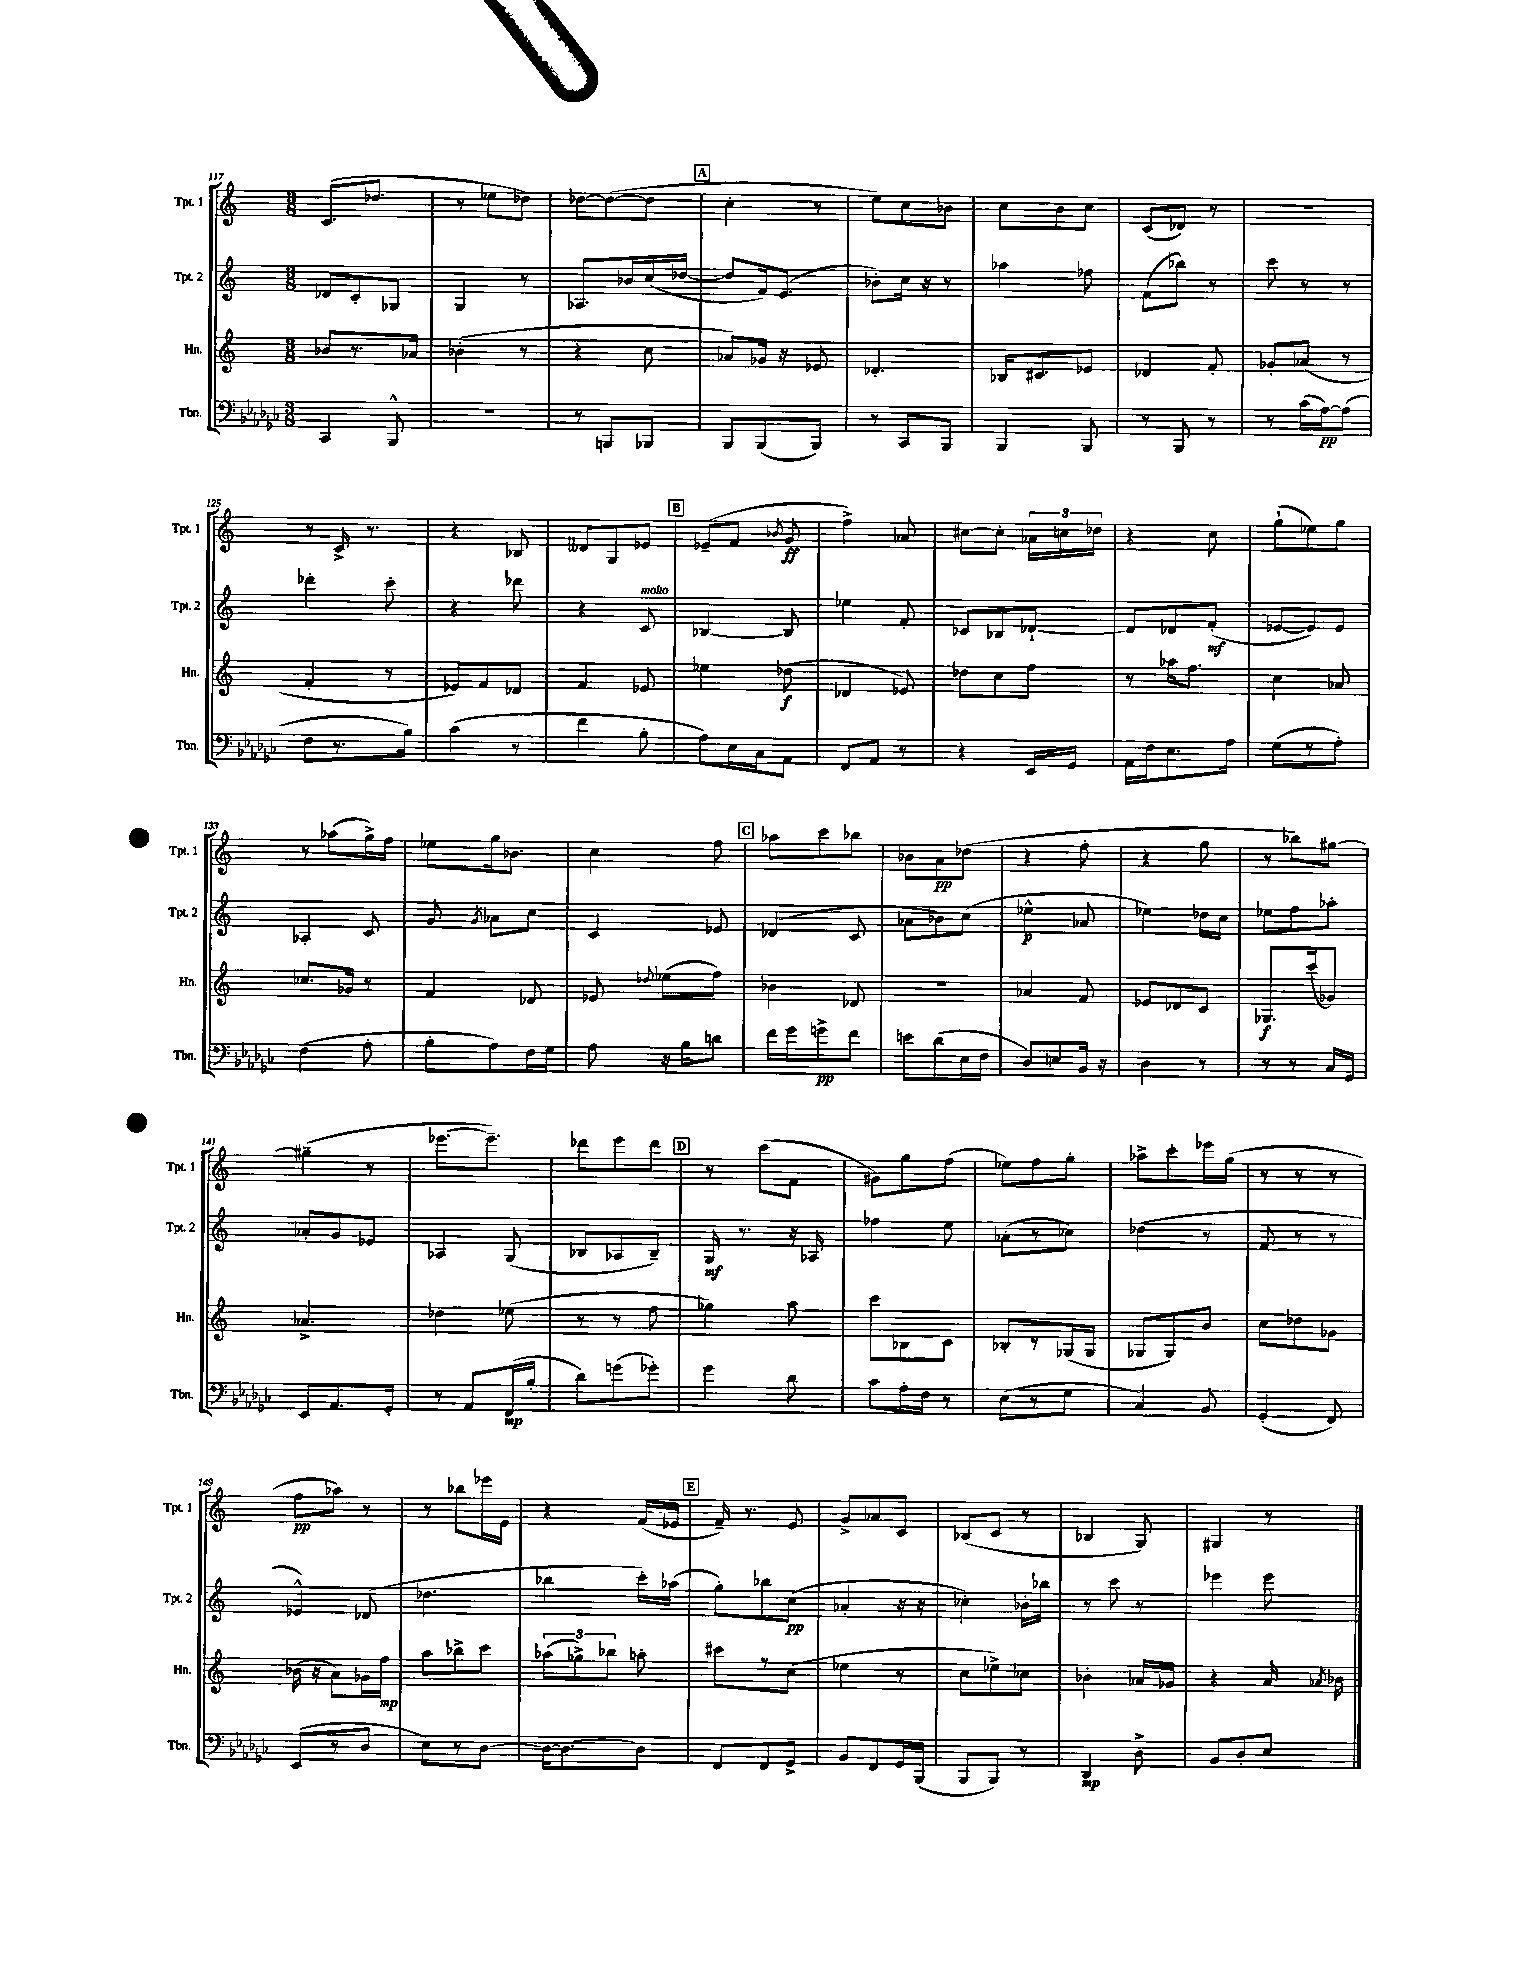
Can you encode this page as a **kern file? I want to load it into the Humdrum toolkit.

**kern	**dynam	**kern	**dynam	**kern	**dynam	**kern	**dynam
*part4	*part4	*part3	*part3	*part2	*part2	*part1	*part1
*staff4	*staff4	*staff3	*staff3	*staff2	*staff2	*staff1	*staff1
*I"Tbn.	*	*I"Hn.	*	*I"Tpt. 2	*	*I"Tpt. 1	*
*I'Tbn.	*	*I'Hn.	*	*I'Tpt. 2	*	*I'Tpt. 1	*
*clefF4	*	*clefG2	*	*clefG2	*	*clefG2	*
*k[b-e-a-d-g-c-]	*	*k[]	*	*k[]	*	*k[]	*
*M3/8	*	*M3/8	*	*M3/8	*	*M3/8	*
=117	=117	=117	=117	=117	=117	=117	=117
4CC-/	.	8b-X/L	.	8d-X/L	.	(8.c/L	.
.	.	8.r	.	8c'/	.	.	.
.	.	.	.	.	.	8.dd-X/J	.
8BBB-^^/	.	.	.	8G-X/J	.	.	.
.	.	16a-X/Jk	.	.	.	.	.
=118	=118	=118	=118	=118	=118	=118	=118
4.r	.	(4b-X'\	.	4G/	.	8r	.
.	.	.	.	.	.	8ee-X\L	.
.	.	8r	.	8r	.	8dd-X\J)	.
=119	=119	=119	=119	=119	=119	=119	=119
8r	.	4r	.	8.A-X/L	.	[8dd-X\L	.
8BBBn/L	.	.	.	.	.	(8dd-\_	.
.	.	.	.	16b-X/L	.	.	.
8BBB-X/J	.	8cc\	.	(16cc/	.	8dd-\J]	.
.	.	.	.	[16dd-X/JJ	.	.	.
!!LO:REH:place=s1:t=A
=120	=120	=120	=120	=120	=120	=120	=120
8BBB-/L	.	8a-X/L)	.	8dd-/L]	.	4cc'\	.
(8BBB-/	.	16g-X/Jk	.	16f/k)	.	.	.
.	.	16r	.	(8.e/J	.	.	.
8BBB-/J)	.	8e-X/	.	.	.	8r	.
=121	=121	=121	=121	=121	=121	=121	=121
8r	.	4.d-X'/	.	8b-X'\L)	.	8ee\L)	.
8CC-/L	.	.	.	16cc\Jk	.	8cc\	.
.	.	.	.	16r	.	.	.
8BBB-/J	.	.	.	8r	.	8b-X\J	.
=122	=122	=122	=122	=122	=122	=122	=122
4BBB-/	.	16B-X/KL	.	4aa-X\	.	8cc\L	.
.	.	8.c#X/	.	.	.	.	.
.	.	.	.	.	.	8b\	.
8BBB-/	.	8e-X/J	.	8ff-X\	.	8cc\J	.
=123	=123	=123	=123	=123	=123	=123	=123
8r	.	4d-X/	.	(8f\L	.	(8c/L	.
8BBB-/	.	.	.	8bb-X\J)	.	8d-X/J)	.
8r	.	8f'/	.	8r	.	8r	.
=124	=124	=124	=124	=124	=124	=124	=124
8r	.	8g-X'/L	.	8ccc\	.	4.r	.
(16c-\LL	.	(8a-X/J	.	8r	.	.	.
[16A-\J)	pp	.	.	.	.	.	.
(8A-\J]	.	8r	.	8r	.	.	.
!!LO:LB:g=z
=125	=125	=125	=125	=125	=125	=125	=125
8F\L	.	4f'/	.	4ddd-X'\	.	8r	.
8.r	.	.	.	.	.	16c^/	.
.	.	.	.	.	.	8.r	.
.	.	8r	.	8ccc'\	.	.	.
16B-\Jk)	.	.	.	.	.	.	.
=126	=126	=126	=126	=126	=126	=126	=126
(4c-\	.	8e-X/L)	.	4r	.	4r	.
.	.	8f/	.	.	.	.	.
8r	.	8d-X/J	.	8ddd-X\	.	8B-X/	.
=127	=127	=127	=127	=127	=127	=127	=127
4f\	.	4f/	.	4r	.	8d--X/L	.
.	.	.	.	.	.	8G/	.
!	!	!	!	!LO:TX:a:i:t=molto	!	!	!
8B-'\	.	8e-X/	.	8c/	.	8e-X/J	.
!!LO:REH:place=s1:t=B
=128	=128	=128	=128	=128	=128	=128	=128
8A-\L)	.	4ee-X\	.	[4B-X/	.	(8e-X~/L	.
16E-\L	.	.	.	.	.	8f/J	.
16C-\J	.	.	.	.	.	.	.
.	.	.	.	.	.	8qb-X/	.
8AA-\J	.	(8dd-X\	f	8B-/]	.	8g/	ff
=129	=129	=129	=129	=129	=129	=129	=129
8FF/L	.	4d-X/	.	4ee-X\	.	4ff^\)	.
8AA-/J	.	.	.	.	.	.	.
8r	.	8e-X/)	.	8f'/	.	8a-X/	.
=130	=130	=130	=130	=130	=130	=130	=130
4r	.	8dd-X\L	.	8c-X/L	.	[8cc#X\L	.
.	.	8cc\	.	8B-X/	.	8cc#'\J]	.
16EE-/LL	.	8ff\J	.	[8d-X`/J	.	24a-X\LL	.
.	.	.	.	.	.	24ccn\	.
16GG-/JJ	.	.	.	.	.	.	.
.	.	.	.	.	.	24dd-X\JJ	.
=131	=131	=131	=131	=131	=131	=131	=131
16AA-\LL	.	8r	.	8d-/L]	.	4r	.
16F\J	.	.	.	.	.	.	.
8.E-\	.	16aa-X\KL	.	8d-X/	.	.	.
.	.	8.ff\J	.	.	.	.	.
.	.	.	.	(8f'/J	mf	8cc\	.
16A-\Jk	.	.	.	.	.	.	.
=132	=132	=132	=132	=132	=132	=132	=132
(8G-\L	.	4cc\	.	[8e-X/L	.	(8gg`\L	.
8r	.	.	.	8e-/])	.	8ee-X\)	.
8A-'\J)	.	8a-X/	.	8e-/J	.	8gg\J	.
!!LO:LB:g=z
=133	=133	=133	=133	=133	=133	=133	=133
(4F\	.	8.cc-X/L	.	4A-X'/	.	8r	.
.	.	.	.	.	.	(8aa-X\L	.
.	.	16g-X/Jk	.	.	.	.	.
8A-'\	.	8r	.	8c/	.	16gg^\L)	.
.	.	.	.	.	.	16ff\JJ	.
=134	=134	=134	=134	=134	=134	=134	=134
8B-'\L	.	4f/	.	8g/	.	8ee-X\L	.
.	.	.	.	8qg/	.	.	.
8A-\)	.	.	.	8a-X\L	.	16gg\k	.
.	.	.	.	.	.	8.b-X\J	.
16F\L	.	8d-X/	.	8cc\J	.	.	.
16G-\JJ	.	.	.	.	.	.	.
=135	=135	=135	=135	=135	=135	=135	=135
8A-\	.	8e-X/	.	4c/	.	4cc\	.
.	.	8qqdd-X/	.	.	.	.	.
16r	.	(8ee-X\L	.	.	.	.	.
16B-\KL	.	.	.	.	.	.	.
8dn\J	.	8ff\J)	.	8e-X/	.	8ff\	.
!!LO:REH:place=s1:t=C
=136	=136	=136	=136	=136	=136	=136	=136
16f\LL	.	4b-X\	.	(4d-X/	.	8aa-X\L	.
16g-\J	.	.	.	.	.	.	.
8gn^\	pp	.	.	.	.	8ccc\	.
8f\J	.	8d-X/	.	8c/	.	8bb-X\J	.
=137	=137	=137	=137	=137	=137	=137	=137
8en\L	.	4.r	.	8a-X\L	.	8b-X\L	.
(8d-\	.	.	.	8b-X\)	.	8a\	pp
16E-\L	.	.	.	(8cc\J	.	(8dd-X\J	.
16F\JJ	.	.	.	.	.	.	.
=138	=138	=138	=138	=138	=138	=138	=138
8D-/L)	.	4a-X/	.	4ee-X^^\	p	4r	.
8En/	.	.	.	.	.	.	.
16BB-/Jk	.	8f/	.	8a-X/	.	8ff'\	.
16r	.	.	.	.	.	.	.
=139	=139	=139	=139	=139	=139	=139	=139
4D-\	.	8e-X/L	.	4ee-X\)	.	4r	.
.	.	8d-X/	.	.	.	.	.
8r	.	8c/J	.	16dd-X\LL	.	8gg\	.
.	.	.	.	16cc\JJ	.	.	.
=140	=140	=140	=140	=140	=140	=140	=140
8r	.	8.G-X/L	f	8ee-X\L	.	8r	.
8r	.	.	.	8ff\	.	8bb-X\L)	.
.	.	(16ccc/k	.	.	.	.	.
16C-/LL	.	8g-X/J)	.	8aa-X'\J	.	[8gg#X\J	.
16GG-/JJ	.	.	.	.	.	.	.
!!LO:LB:g=z
=141	=141	=141	=141	=141	=141	=141	=141
8EE-/L	.	4.a-X^/	.	8a-X'/L	.	(4gg#X~\]	.
8.AA-/	.	.	.	8g/	.	.	.
.	.	.	.	8e-X/J	.	8r	.
16GG-'/Jk	.	.	.	.	.	.	.
=142	=142	=142	=142	=142	=142	=142	=142
8r	.	4dd-X\	.	4A-X/	.	[8.eee-X\L	.
8AA-/L	.	.	.	.	.	.	.
.	.	.	.	.	.	8.eee-~\J])	.
(16FF/L	mp	(8ee-X\	.	(8G/	.	.	.
16B-'/JJ	.	.	.	.	.	.	.
=143	=143	=143	=143	=143	=143	=143	=143
8d-\L)	.	8r	.	8B-X/L	.	8ddd-X\L	.
(8gn\	.	8r	.	8A-X/	.	8eee\	.
8g-X'\J)	.	8ff\	.	8B-~/J)	.	8ddd-\J	.
!!LO:REH:place=s1:t=D
=144	=144	=144	=144	=144	=144	=144	=144
4g-\	.	4gg-X\)	.	16G/	mf	8r	.
.	.	.	.	8.r	.	.	.
.	.	.	.	.	.	(8ccc\L	.
8d-\	.	8aa\	.	16r	.	8f\J	.
.	.	.	.	16A-X/	.	.	.
=145	=145	=145	=145	=145	=145	=145	=145
8c-\L	.	8ccc\L	.	4ff-X\	.	8g#X\L)	.
16A-'\L	.	8B-X\	.	.	.	8gg\	.
16F\JJ	.	.	.	.	.	.	.
8r	.	8c\J	.	8ee\	.	(8ff\J	.
=146	=146	=146	=146	=146	=146	=146	=146
(8E-\L	.	8B-X'/L	.	(8a-X'\L	.	8ee-X\L)	.
8r	.	8r	.	8r	.	8ff\	.
8G-\J	.	(16G-X/L	.	8cc-X\J)	.	8gg'\J	.
.	.	16G-/JJ	.	.	.	.	.
=147	=147	=147	=147	=147	=147	=147	=147
4C-/)	.	8G-X/L	.	(4dd-X\	.	8aa-X^\L	.
.	.	8G-/)	.	.	.	8ccc'\	.
8BB-/	.	8b/J	.	8r	.	16eee-X\L	.
.	.	.	.	.	.	(16gg\JJ	.
=148	=148	=148	=148	=148	=148	=148	=148
(4GG-'/	.	8cc\L	.	8f/	.	8r	.
.	.	8dd-X\	.	8r	.	8r	.
8FF/)	.	8g-X\J	.	8r	.	8r	.
!!LO:LB:g=z
=149	=149	=149	=149	=149	=149	=149	=149
(8EE-/L	.	(16b-X\	.	4e-X^^/)	.	8ff\L	pp
.	.	16r	.	.	.	.	.
8r	.	8a\L)	.	.	.	8aa-X\J)	.
8D-/J	.	16g-X\L	.	(8d-X/	.	8r	.
.	.	16ff\JJ	mp	.	.	.	.
=150	=150	=150	=150	=150	=150	=150	=150
8E-\L)	.	8aa\L	.	4.dd-X\	.	8r	.
8r	.	8bb-X^\	.	.	.	8bb-X\L	.
[8D-\J	.	8ccc\J	.	.	.	16eee-X\L	.
.	.	.	.	.	.	16e\JJ	.
=151	=151	=151	=151	=151	=151	=151	=151
16D-\KL_	.	(12aa-X\L	.	4bb-X\	.	4r	.
8.D-\_	.	.	.	.	.	.	.
.	.	12gg-X^\)	.	.	.	.	.
.	.	12bb-X\J	.	.	.	.	.
8D-\J]	.	8aan'\	.	16ccc'\LL)	.	(16f/LL	.
.	.	.	.	(16aa-X\JJ	.	16e-X/JJ	.
!!LO:REH:place=s1:t=E
=152	=152	=152	=152	=152	=152	=152	=152
8FF/L	.	8ccc#X\L	.	8gg'\L)	.	16f~/)	.
.	.	.	.	.	.	8.r	.
8FF/	.	8r	.	8bb-X\	.	.	.
8GG-^/J	.	(8cc\J	.	(8cc\J	pp	8e/	.
=153	=153	=153	=153	=153	=153	=153	=153
8BB-/L	.	4ee-X\	.	4a-X'/	.	8g^/L	.
8FF/	.	.	.	.	.	8a-X/	.
16GG-/L	.	8r	.	16r	.	8c/J	.
(16BBB-/JJ	.	.	.	16r	.	.	.
=154	=154	=154	=154	=154	=154	=154	=154
8BBB-/L	.	8cc\L	.	4cc-X'\)	.	(8B-X/L	.
8BBB-/J)	.	8ee-X^\)	.	.	.	8c/J	.
8r	.	8cc-X\J	.	16b-X'\LL	.	8r	.
.	.	.	.	16bb-X\JJ	.	.	.
=155	=155	=155	=155	=155	=155	=155	=155
4DD-/	mp	4b-X'\	.	8r	.	4B-X/	.
.	.	.	.	8ccc\	.	.	.
8D-^\	.	16a-X/LL	.	8r	.	8G/)	.
.	.	16g-X/JJ	.	.	.	.	.
=156	=156	=156	=156	=156	=156	=156	=156
8BB-/L	.	4r	.	4eee-X\	.	4G#X/	.
8D-'/	.	.	.	.	.	.	.
8E-/J	.	16a/	.	8eee-\	.	8r	.
.	.	8qa-X/	.	.	.	.	.
.	.	16b-X\	.	.	.	.	.
==	==	==	==	==	==	==	==
*-	*-	*-	*-	*-	*-	*-	*-
